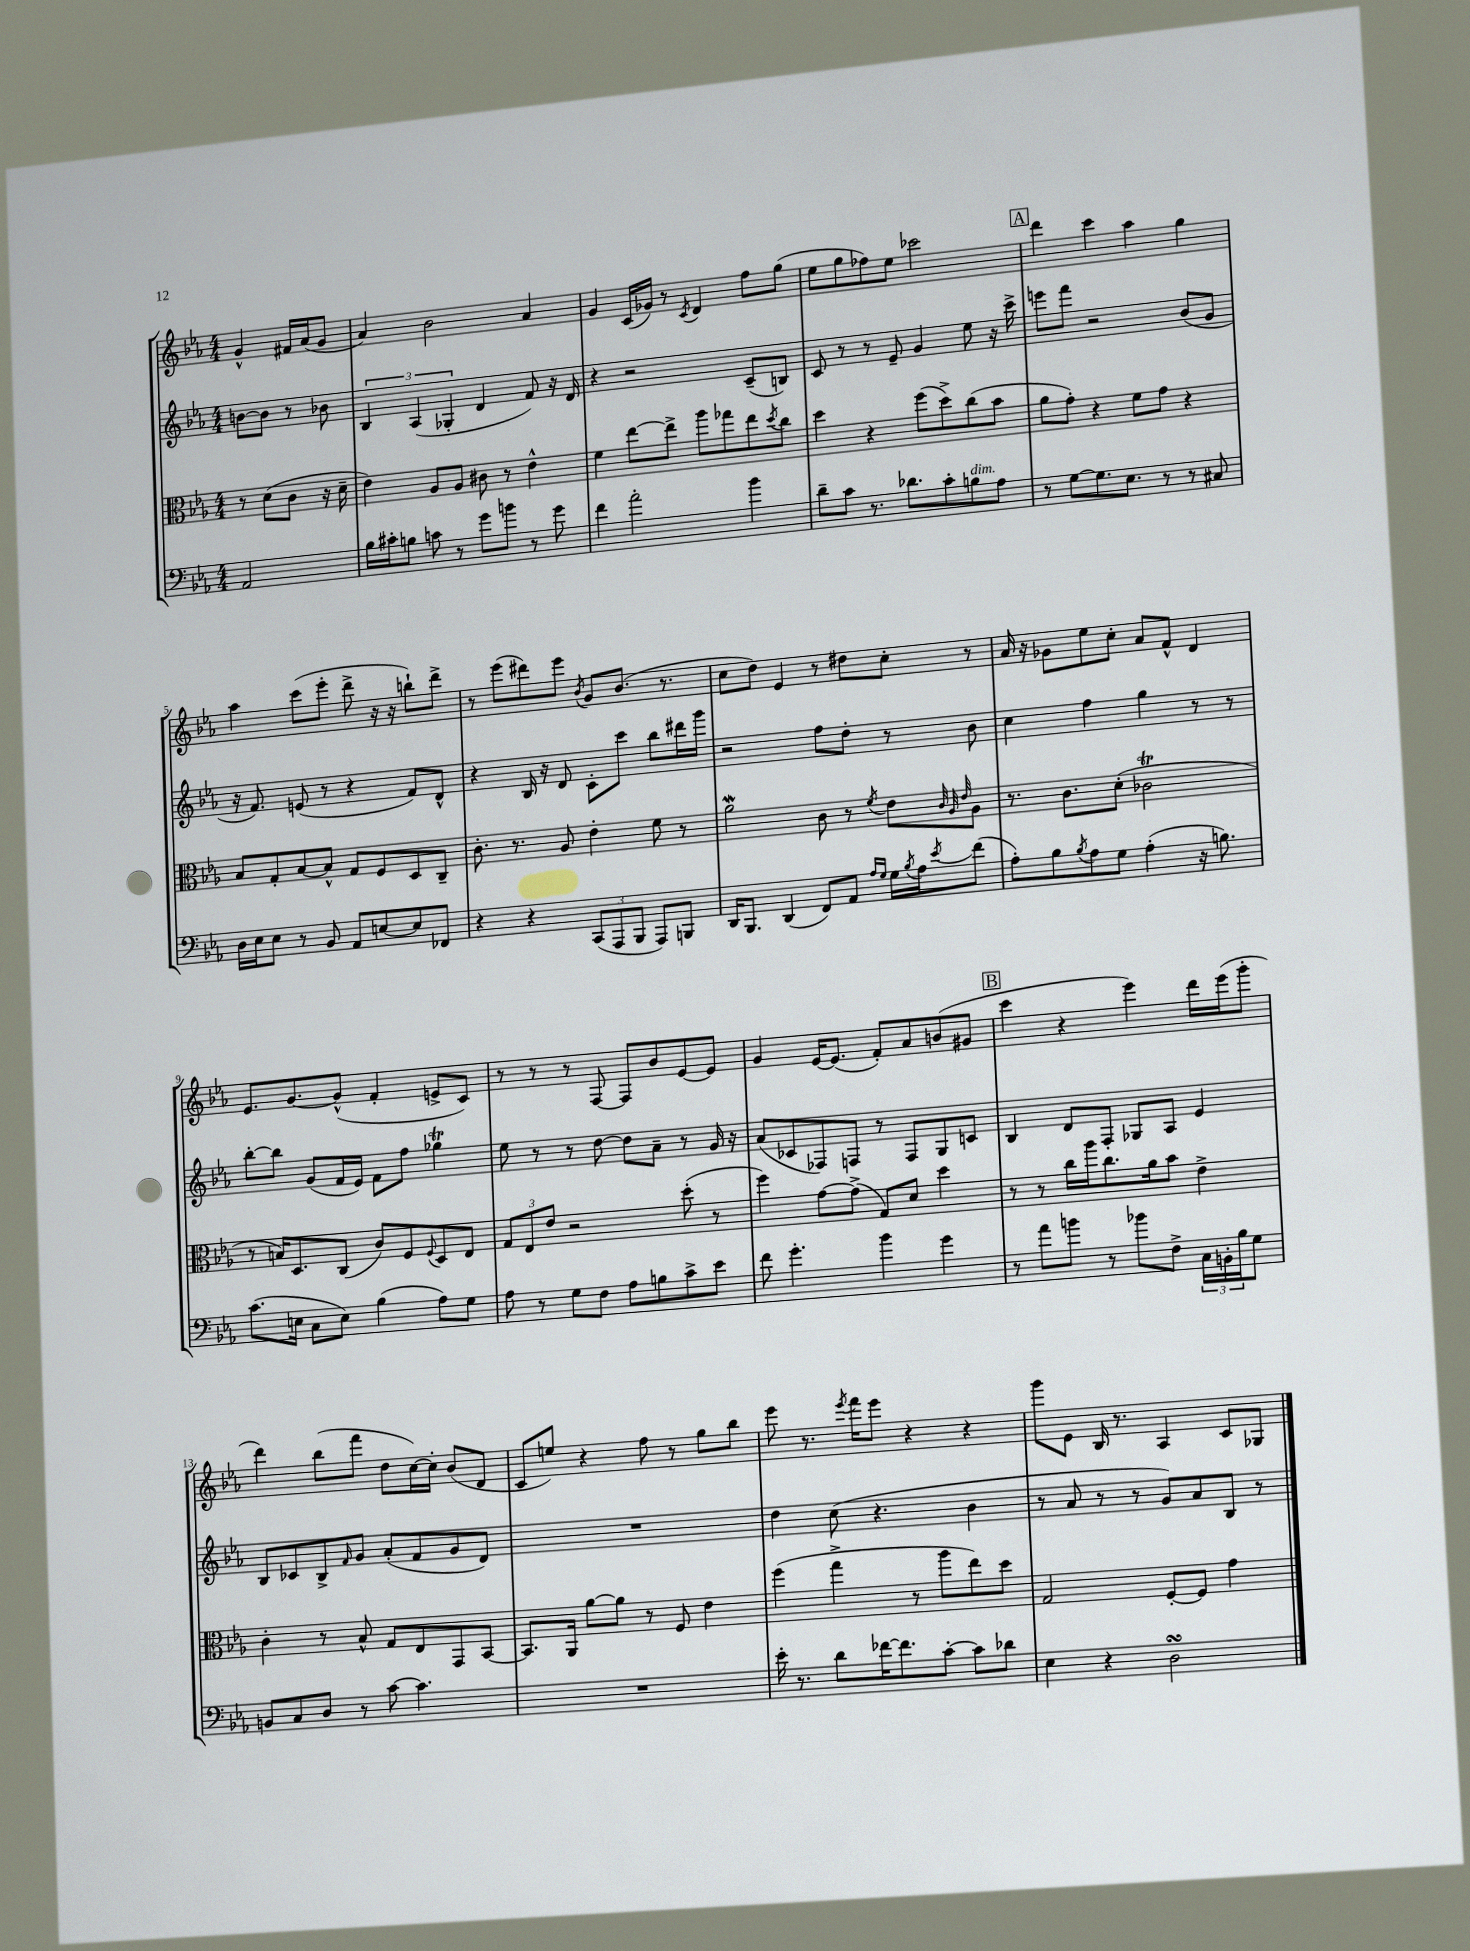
<<
\new StaffGroup <<
\new Staff = "s0" {
    \clef treble \key ees \major \numericTimeSignature \time 4/4 \partial 2
    g'4-^ fis'16 aes'16( g'8 |
    aes'4) bes'2 aes'4 |
    g'4 c'16( ges'16) r8 \acciaccatura { c'8 } d'4 f''8 g''8( |
    ees''8 g''8 fes''8) ees''8 ces'''2 |
    \mark \markup { \box "A" } d'''4 c'''4 aes''4 g''4 |
    aes''4 c'''8( ees'''8-. d'''8-> r16 r16 b''8-!) d'''8-> |
    r8 ees'''8( dis'''8) ees'''8 \acciaccatura { bes'8 } g'8 bes'8.( r8. |
    c''8 d''8) ees'4 r8 dis''8 c''8-. r8 |
    aes'16 r16 ges'8 ees''8 c''8-. aes'8 f'8-^ d'4 |
    ees'8. g'8.~ g'8-^( f'4-. e'8-> c'8) |
    r8 r8 r8 f8~ f8 bes'8 ees'8~ ees'8 |
    g'4 ees'16~ ees'8.( f'8-.) aes'8 b'8( gis'8 |
    \mark \markup { \box "B" } c'''4 r4 ees'''4) d'''16 ees'''16( g'''8-. |
    d'''4) bes''8( f'''8 d''8 c''16~) c''16-. bes'8( d'8 |
    c'8 e''8) r4 f''8 r8 g''8 bes''8 |
    ees'''8 r8. \acciaccatura { ees'''8 } f'''16 ees'''8 r4 r4 |
    g'''8 ees'8 bes16 r8. aes4 c'8 ges8 \bar "|." |
}
\new Staff = "s1" {
    \clef treble \key ees \major \numericTimeSignature \time 4/4 \partial 2
    b'8~ b'8 r8 bes'8 |
    \tuplet 3/2 { bes4 aes4( ges4-. } d'4 f'8) r16 d'16 |
    r4 r2 c'8--( b8) |
    c'8 r8 r8 ees'8-- g'4 ees''8 r16 c'''16-> |
    \mark \markup { \box "A" } e'''8 f'''8 r2 bes'8( g'8 |
    r16 f'8.) e'8( r8 r4 f'8) d'8-^ |
    r4 bes16 r16 d'8 c'8-. c'''8 bes''8 dis'''16 g'''16 |
    r2 f''8 d''8-. r8 bes'8 |
    c''4 f''4 g''4 r8 r8 |
    bes''8~-. bes''8 g'8( f'16 ees'16) f'8 f''8 ges''4\trill |
    ees''8 r8 r8 d''8~ d''8 aes'8-- r8 g'16 r16 |
    aes'8( ces'8 fes8) f8 r8 f8 g8 c'8 |
    \mark \markup { \box "B" } bes4 d'8 f8-. ges8 aes8 ees'4 |
    bes8 ces'8 bes8-> \grace { f'16 } g'8 aes'8-.( f'8 g'8 d'8) |
    R1 |
    d''4 c''8( r4. bes'4 |
    r8 aes'8 r8 r8 g'8) aes'8 bes8 r8 \bar "|." |
}
\new Staff = "s2" {
    \clef alto \key ees \major \numericTimeSignature \time 4/4 \partial 2
    r8 d'8( c'8 r16 d'16-- |
    ees'4) aes8 aes8 cis'8 r8 ees'4-^ |
    f'4 ees''8~ ees''8-> aes''8 ges''8 ees''8 \acciaccatura { d''8 } c''8 |
    d''4 r4 f''8( d''8->) c''8( bes'8 |
    \mark \markup { \box "A" } aes'8 g'8-.) r4 f'8 g'8 r4 |
    bes8 g8-. bes8~ bes8-^ g8 f8 d8 c8-- |
    c'8.-. r8. aes8 ees'4-. f'8 r8 |
    aes'2\mordent c'8 r8 \acciaccatura { f'8 } ees'8 \grace { c'32 aes32 ees'32 } aes8 |
    r8. c'8. d'8-.( ces'2\trill |
    r8 b16) d8. c8( c'8) f8 \appoggiatura { f8 } d8 ees8 |
    \tuplet 3/2 { g8 ees8 ees'8 } r2 d''8-.( r8 |
    f''4) g'8~ g'8->( g8) d'8 d''4 |
    \mark \markup { \box "B" } r8 r8 c''16 aes''16 c''8. aes'16 bes'8 ees'4-> |
    c'4-. r8 bes8-^ g8 ees8 g,8 bes,8~ |
    bes,8. aes,16 aes'8~ aes'8 r8 f8 ees'4 |
    f''4( g''4-> r8 aes''8 ees''8) d''8 |
    g2 f8~-. f8 g'4 \bar "|." |
}
\new Staff = "s3" {
    \clef bass \key ees \major \numericTimeSignature \time 4/4 \partial 2
    aes,2 |
    bes16 cis'16-. b8 c'8 r8 g'8 b'8 r8 g'8 |
    f'4 aes'2-. bes'4 |
    d'8-- c'8 r8. des'8. c'8-. b8^\markup { \italic "dim." } aes8 |
    \mark \markup { \box "A" } r8 g8~ g8. ees8. r8 r8 cis8 |
    d16 ees16 ees8 r8 bes,8 aes,8 e8~ e8 fes,8 |
    r4 r4 \tuplet 3/2 { c,8( aes,,8 bes,,8 } aes,,8) b,,8 |
    d,16 bes,,8. d,4( f,8) aes,8 \grace { aes16 g16 } g16 \acciaccatura { bes8 } aes16 \acciaccatura { ees'8 } f'8( |
    aes8-.) bes8 \acciaccatura { bes8 } aes8 g8 aes4-.( r16 b8.) |
    c'8.( e16 c8 e8) bes4( aes8) g8 |
    aes8 r8 g8 f8 aes8 b8 c'8-> ees'8 |
    f'8 g'4.-. bes'4 g'4 |
    \mark \markup { \box "B" } r8 aes'8 b'8 r8 bes'8 f8-> \tuplet 3/2 { c16 b,16-. bes16 } g8 |
    b,8 c8 d8 r8 c'8~ c'4. |
    R1 |
    ees'16-. r8. d'8 fes'16~ fes'8. c'8~-. c'8 des'8 |
    ees4 r4 d2\turn \bar "|." |
}
>>
>>
